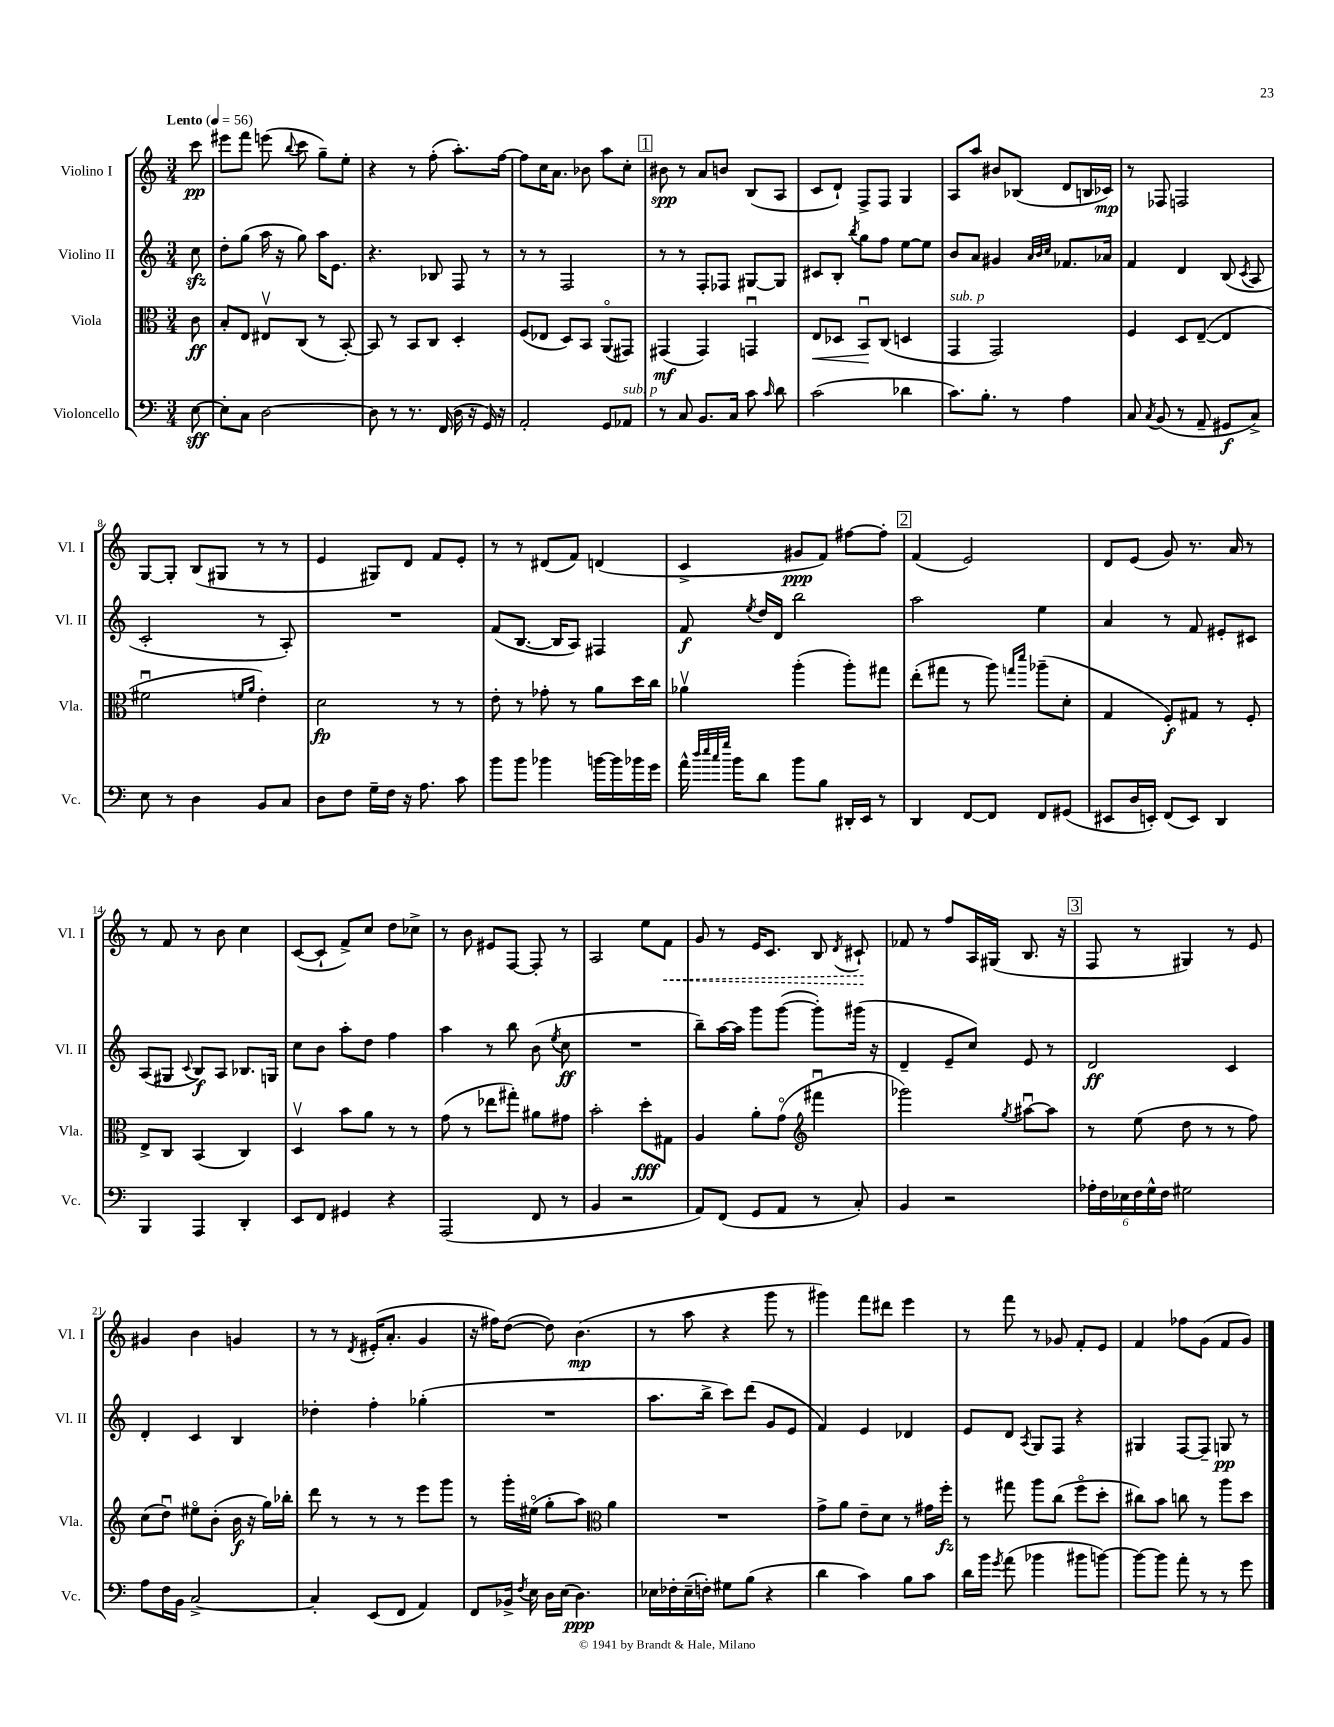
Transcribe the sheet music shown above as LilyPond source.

<<
\new StaffGroup <<
\new Staff = "s0" \with { instrumentName = "Violino I" shortInstrumentName = "Vl. I" } {
    \clef treble \key c \major \numericTimeSignature \time 3/4 \partial 8 \tempo "Lento" 4 = 56
    \autoBeamOff c'''8\pp |
    eis'''8[ f'''8] e'''8( \appoggiatura { b''8 } c'''8 g''8[--) e''8]-. |
    r4 r8 f''8-.( a''8.[-.) f''16]~ |
    f''8[ c''16 a'8.] bes'8 a''8[ c''8]-. |
    \mark \markup { \box "1" } bis'8\spp r8 a'8[ b'8] b8[( a8] |
    c'8[ d'8]-!) f8[-> f8] g4 |
    a8[ a''8] bis'8[ bes8]( d'8[ b16 ces'16]\mp) |
    r8 fes8 f2 |
    g8[~ g8]-. b8[( gis8] r8 r8 |
    e'4 gis8[) d'8] f'8[ e'8]-. |
    r8 r8 dis'8[( f'8]) d'4( |
    c'4-> gis'8[\ppp f'8]) fis''8[~ fis''8]-. |
    \mark \markup { \box "2" } f'4( e'2) |
    d'8[ e'8]( g'8) r8. a'16 r8 |
    r8 f'8 r8 b'8 c''4 |
    c'8[~( c'8]-! f'8[->) c''8] d''8[ ces''8]-> |
    r8 b'8 eis'8[ f8]~ f8-. r8 |
    a2 e''8[ \once \override Hairpin.style = #'dashed-line f'8]\< |
    g'8 r8 e'16[ c'8.] b8 \acciaccatura { d'8 } cis'8-!\! |
    fes'8 r8 f''8[ a16 gis16]( b8. r16 |
    \mark \markup { \box "3" } f8 r8 gis4) r8 e'8 |
    gis'4 b'4 g'4 |
    r8 r8 \acciaccatura { d'8 } eis'16[-.( a'8.]-. g'4 |
    r16 fis''16[) d''8]~( d''8) b'4.\mp( |
    r8 a''8 r4 g'''8 r8 |
    gis'''4) f'''8[ dis'''8] e'''4 |
    r8 f'''8 r8 ges'8 f'8[-. e'8] |
    f'4 fes''8[ g'8]( f'8[ g'8]) \bar "|." |
}
\new Staff = "s1" \with { instrumentName = "Violino II" shortInstrumentName = "Vl. II" } {
    \clef treble \key c \major \numericTimeSignature \time 3/4 \partial 8
    \autoBeamOff c''8\sfz |
    d''8[-. g''8]( a''16 r16 g''8) a''16[ e'8.] |
    r4. bes8 f8 r8 |
    r8 r8 f2 |
    \mark \markup { \box "1" } r8 r8 f8[-. fes8] gis8[~ gis8] |
    cis'8[ b8]-. \acciaccatura { b''8 } g''8[ f''8] e''8[~ e''8] |
    b'8[ a'8] gis'4 \grace { a'32[ b'32 c''32] } fes'8.[ aes'16] |
    f'4 d'4 b8( \acciaccatura { c'8 } a8 |
    c'2-. r8 a8-.) |
    R2. |
    f'8[( b8.]~ b16[ a8]) fis4 |
    f'8\f \acciaccatura { e''8 } d''16[ d'16] b''2 |
    \mark \markup { \box "2" } a''2 e''4 |
    a'4 r8 f'8 eis'8[-. cis'8] |
    a8[( gis8] \appoggiatura { c'8 } b8[\f) a8] bes8.[ g16] |
    c''8[ b'8] a''8[-. d''8] f''4 |
    a''4 r8 b''8 b'8( \acciaccatura { e''8 } c''8\ff |
    R2. |
    b''8[--) a''16~ a''16] g'''8[ g'''8]~( g'''8[-.) gis'''16]( r16 |
    d'4-- e'8[-- c''8]) e'8 r8 |
    \mark \markup { \box "3" } d'2\ff c'4 |
    d'4-. c'4 b4 |
    des''4-. f''4-. ges''4-.( |
    R2. |
    a''8.[ b''16]-> c'''8[) d'''8]( g'8[ e'8] |
    f'4) e'4 des'4 |
    e'8[ d'8] \acciaccatura { a8 } g8[ f8] r4 |
    gis4 f8[~ f8]-- g8\pp r8 \bar "|." |
}
\new Staff = "s2" \with { instrumentName = "Viola" shortInstrumentName = "Vla." } {
    \clef alto \key c \major \numericTimeSignature \time 3/4 \partial 8
    \autoBeamOff c'8\ff |
    b8[-. e8] eis8[\upbow c8]( r8 b,8~-.) |
    b,8 r8 b,8[ c8] d4-. |
    f8[( ees8] d8[) b,8] a,8[\flageolet( gis,8]) |
    \mark \markup { \box "1" } gis,4\mf( gis,4) g,4\downbow |
    e8[\< des8] b,8[\downbow\! c8]( d4 |
    g,4^\markup { \italic "sub. p" } g,2) |
    f4 d8[ e8]~--( e4 |
    fis'2\downbow \grace { f'16[ a'16] } e'4-.) |
    d'2\fp r8 r8 |
    e'8-. r8 ges'8-. r8 a'8[ d''16 c''16] |
    aes'4\upbow a''4-.( a''8[-.) gis''8] |
    \mark \markup { \box "2" } e''8[-.( gis''8] r8 a''8) \grace { g''16[ d'''16] } aes''8[--( d'8]-. |
    g4 f8[-.\f) gis8] r8 f8-. |
    e8[-> c8] b,4( c4) |
    d4\upbow b'8[ a'8] r8 r8 |
    g'8( r8 ees''8[ gis''8]-.) ais'8[ gis'8] |
    b'2-. d''8[-.\fff gis8] |
    a4 a'8[-. g'8]\flageolet( \clef treble fis'''4\downbow |
    ges'''2) \acciaccatura { g''8 } ais''8[~\downbow ais''8] |
    \mark \markup { \box "3" } r8 e''8( d''8 r8 r8 f''8) |
    c''8[( d''8]\downbow) eis''8[\flageolet b'8]-.( b'16\f r16 g''16[) bes''16]-. |
    d'''8 r8 r8 r8 e'''8[ g'''8] |
    r8 g'''16[-. eis''16]\flageolet( g''8[-. a''8]) \clef alto a'4 |
    R2. |
    g'8[-> a'8] e'8[-- d'8] r8 gis'16[ f''16]-.\fz |
    r8 gis''8 a''8[ c''8]( f''8[\flageolet d''8]-. |
    cis''8[) b'8] c''8 r8 a''8[ d''8] \bar "|." |
}
\new Staff = "s3" \with { instrumentName = "Violoncello" shortInstrumentName = "Vc." } {
    \clef bass \key c \major \numericTimeSignature \time 3/4 \partial 8
    \autoBeamOff e8~\sff |
    e8[-. c8] d2~ |
    d8 r8 r8. f,16( d16 r16 g,16) r16 |
    a,2-. g,8[ aes,8]^\markup { \italic "sub. p" } |
    \mark \markup { \box "1" } r8 c8 b,8.[ c16] c'8 \grace { c'16 } d'8 |
    c'2( des'4 |
    c'8.[) b8.]-. r8 a4 |
    c8 \acciaccatura { c8 } b,8( r8 a,8-- gis,8[\f c8]->) |
    e8 r8 d4 b,8[ c8] |
    d8[ f8] g16[-- f16] r16 a8. c'8 |
    b'8[ b'8] bes'4 b'16[~ b'16 bes'16 g'16] |
    a'16-^ \grace { d''32[ e''32 c''32 g''32] } b'16[ d'8] b'8[ b8] dis,16[-. e,16] r8 |
    \mark \markup { \box "2" } d,4 f,8[~ f,8] f,8[ gis,8]( |
    eis,8[ d16 e,16]-.) f,8[( e,8]) d,4 |
    b,,4 a,,4 d,4-. |
    e,8[ f,8] gis,4 r4 |
    a,,2( f,8 r8 |
    b,4 r2 |
    a,8[) f,8]( g,8[ a,8] r8 c8-.) |
    b,4 r2 |
    \mark \markup { \box "3" } \tuplet 6/4 { aes16[-. f16 ees16 f16 g16-^ f16] } gis2 |
    a8[ f16 b,16] c2~-> |
    c4-. e,8[( f,8] a,4) |
    f,8[ bes,16]-> \acciaccatura { f8 } e16 d16[ e16]( d4.\ppp) |
    ees16[ fes16-. ees16--( f16]-.) gis8[ b8]( r4 |
    d'4 c'4) b8[ c'8] |
    d'16[ b'16] \acciaccatura { g'8 } a'8( bes'4 bis'8[ b'8]~) |
    b'8[~ b'8] a'8-. r8 r8 g'8 \bar "|." |
}
>>
>>
